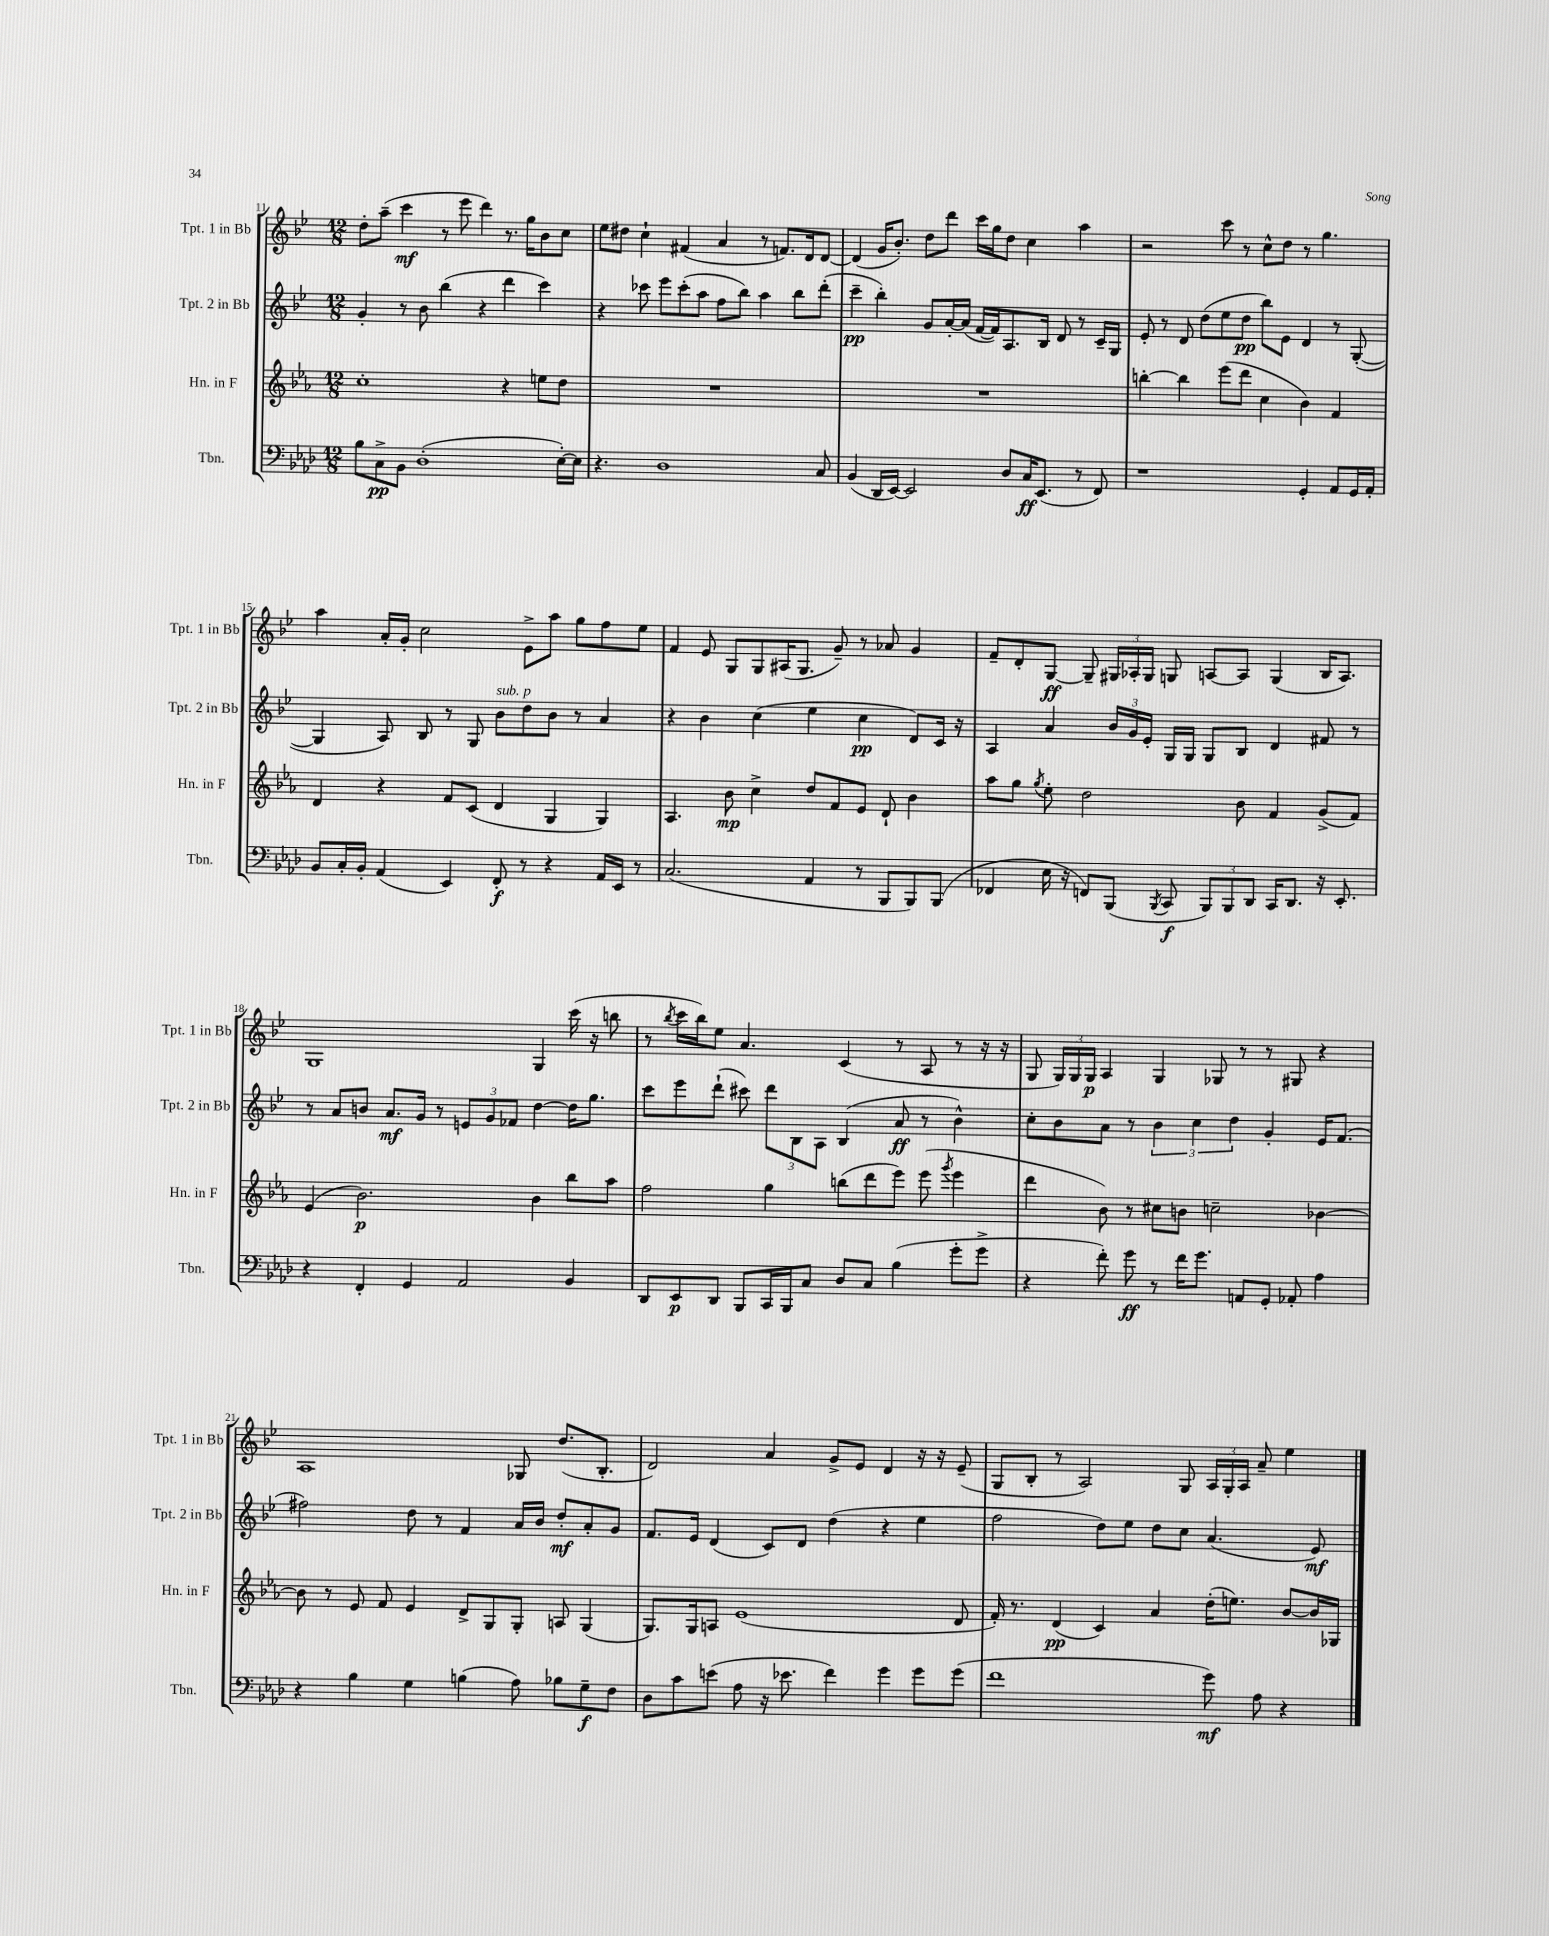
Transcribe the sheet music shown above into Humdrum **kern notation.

**kern	**kern	**kern	**kern
*staff4	*staff3	*staff2	*staff1
*clefF4	*clefG2	*clefG2	*clefG2
*k[b-e-a-d-]	*k[b-e-a-]	*k[b-e-]	*k[b-e-]
*M12/8	*M12/8	*M12/8	*M12/8
8B-\L	1cc'	4g'/	8dd'\L
8C^\	.	.	(8aa~\J
8BB-\J	.	8r	4ccc\
(1D-'	.	8b-\	.
.	.	(4bb-\	8r
.	.	.	8eee-\
.	.	4r	4ddd\)
.	4r	4ddd\	8.r
.	.	.	16gg\LK
.	8ee\L	4ccc\)	8b-\
[16E-'\LL)	8dd\J	.	8cc\J
16E-\]JJ	.	.	.
=	=	=	=
4.r	1.r	4r	8ee-\L
.	.	.	8dd#\J
.	.	8ccc-\	4cc`\
1D-	.	8eee-\L	.
.	.	(8ccc-'\	(4f#/
.	.	8aa\J	.
.	.	8ff\L	4a/
.	.	8bb-\J)	.
.	.	4aa\	8r
.	.	.	8.f/L)
.	.	8bb-\L	.
.	.	.	16d/k
8C/	.	(8ddd'\J	[8d/J
=	=	=	=
(4BB-/	1.r	4ccc~\	(4d/]
16DD-/LL	.	4bb-'\)	16g/LK
[16EE-/JJ)	.	.	8.b-'/J)
2EE-/]	.	.	.
.	.	8g/L	8dd\L
.	.	[16a'/L	8ddd\J
.	.	(16a/]JJ	.
.	.	[16f/LL	16ccc\LL
.	.	16f/]J)	16gg\J
8D-/L	.	8.A/	8dd\J
16C/K	.	.	4cc\
(8.EE-/J	.	16B-/Jk	.
.	.	8d/	.
8r	.	8r	4aa\
8FF/)	.	16c~/LL	.
.	.	16G/JJ	.
=	=	=	=
1r	[4bb'\	8e-'/	2r
.	.	8r	.
.	4bb\]	8d/	.
.	.	(8dd\L	.
.	(8eee-\L	8ee-\	8ccc\
.	8ddd\J	8dd\J	8r
.	4cc\	8bb-\L)	8cc^^\L
.	.	8e-\J	8dd\J
4GG'/	4b-\)	4d/	8r
.	.	.	4.gg\
8AA-/L	4f/	8r	.
16GG/L	.	([8G'/	.
16AA-'/JJ	.	.	.
=	=	=	=
8BB-/L	4d/	4G/]	4aa\
16C'/L	.	.	.
16BB-'/JJ	.	.	.
(4AA-/	4r	8A/)	16a'/LL
.	.	.	16g'/JJ
.	.	8B-/	2cc\
4EE-/)	8f/L	8r	.
.	(8c/J	8G/	.
8FF'/	4d/	8b-\L	.
8r	.	8dd\	8e-^\L
4r	4G/	8b-\J	8aa\J
.	.	8r	8gg\L
16AA-/LL	4G/)	4a/	8ff\
16EE-/JJ	.	.	.
8r	.	.	8ee-\J
=	=	=	=
(2.C/	4.A-/	4r	4f/
.	.	4b-\	8e-/
.	8b-\	.	8G/L
.	4cc^\	(4cc\	8G/
.	.	.	(16A#/K
.	.	.	8.G/J
4AA-/	8dd/L	4ee-\	.
.	8f/	.	8g~/)
8r	8e-/J	4cc\	8r
8BBB-/L	8d`/	.	8a-/
8BBB-/)	4b-\	8d/L)	4g/
(8BBB-/J	.	16c/Jk	.
.	.	16r	.
=	=	=	=
4FF-/	8aa-\L	4A/	8f~/L
.	8gg\J	.	8d'/
.	8qgg/	.	.
16E-\	8ee-'\	4a/	[8G/J
16r	.	.	.
8FF/L)	2dd\	.	8G~/]
(8BBB-/J	.	24b-/LL	24G#/LL
.	.	24g/	24A-'/
.	.	24e-'/JJ	24G#/JJ
8qBBB-/	.	.	.
8CC/	.	16G/LL	8G/
.	.	16G/JJ	.
12BBB-/L)	.	8G/L	[8A/L
12BBB-/	.	.	.
.	8b-\	8B-/J	8A/]J
12DD-/J	.	.	.
16CC/LK	4f/	4d/	(4G/
8.DD-/J	.	.	.
16r	(8g^/L	8f#/	16B-/LK
8.EE-'/	.	.	8.A/J)
.	8f/J)	8r	.
=	=	=	=
4r	(4e-/	8r	1G
.	.	8a/L	.
4FF'/	2.b-\)	8b/J	.
.	.	8.a/L	.
4GG/	.	.	.
.	.	16g/Jk	.
.	.	8r	.
2AA-/	.	12e/L	.
.	.	12g/	.
.	.	12f-/J	.
.	4b-\	[4dd\	4G/
4BB-/	8bb-\L	16dd\]LK	(16ccc\
.	.	8.gg\J	16r
.	8aa-\J	.	8bb\
=	=	=	=
8DD-/L	2ff\	8ccc\L	8r
.	.	.	8qbb-/
8EE-/	.	8eee-\	16ccc\LL
.	.	.	16bb-\J)
8DD-/J	.	(8ddd`\J	8ee-\J
8BBB-/L	.	8ccc#\)	4.a/
16CC/L	4gg\	12ddd\L	.
16BBB-/J	.	.	.
.	.	12B-\	.
8C/J	.	.	.
.	.	12A\J	.
8D-/L	(8bb\L	(4B-/	(4c/
8C/J	8ddd\	.	.
(4B-\	8eee-\J)	8a/	8r
.	(8eee-\	8r	8A/
.	8qggg/	.	.
8g'\L	4eee-\	4b-^^\)	8r
8g^\J	.	.	16r
.	.	.	16r
=	=	=	=
4r	4ddd\	8cc'\L	8G/
.	.	8b-\	24G/LL)
.	.	.	24G/
.	.	.	24G/JJ
8f'\)	8b-\)	8a\J	4A/
8g\	8r	8r	.
8r	8cc#\L	6b-\	4G/
16f\LK	8b\J	.	.
.	.	6cc\	.
8.g\J	.	.	.
.	2cc~\	.	8G-/
.	.	6dd\	.
8AA/L	.	.	8r
8GG'/J	.	4g'/	8r
8AA-'/	.	.	8G#/
4A-\	[4b-\	16e-/LK	4r
.	.	(8.f/J	.
=	=	=	=
4r	8b-\]	2ff#\)	1A
.	8r	.	.
4B-\	8e-/	.	.
.	8f/	.	.
4G\	4e-/	8dd\	.
.	.	8r	.
(4B\	8d^/L	4f/	.
.	8G/	.	.
8A-\)	8G'/J	16a/LL	8G-/
.	.	16b-/JJ	.
8B-\L	8A/	8dd'/L	(8.dd/L
8G~\	(4G/	8a'/	.
.	.	.	8.B-'/J
8F\J	.	8g/J	.
=	=	=	=
8D-\L	8.G/L)	8.f/L	2d/)
8c\	.	.	.
.	16G/k	16e-/Jk	.
(8e\J	8A/J	(4d/	.
8A-\	(1e-	.	.
16r	.	8c/L)	4a/
8.e-\	.	.	.
.	.	8d/J	.
4f\)	.	(4dd\	8g^/L
.	.	.	8e-/J
4g\	.	4r	4d/
8g\L	.	4ee-\	16r
.	.	.	16r
(8g\J	8d/	.	(8e-~/
=	=	=	=
1f	16f'/)	2ff\	8G/L
.	8.r	.	.
.	.	.	8B-'/J
.	(4d/	.	8r
.	.	.	2A/)
.	4c/)	8dd\L)	.
.	.	8ee-\J	.
.	4a-/	8dd\L	.
.	.	8cc\J	8G/
8g\)	(16dd'\LK	(4.a/	24A/LL
.	.	.	24G'/
.	8.ee\J)	.	.
.	.	.	24A/JJ
8A-\	.	.	8a~/
4r	[8b-/L	.	4ee-\
.	16b-/]L	8e-/)	.
.	16G-/JJ	.	.
==	==	==	==
*-	*-	*-	*-
